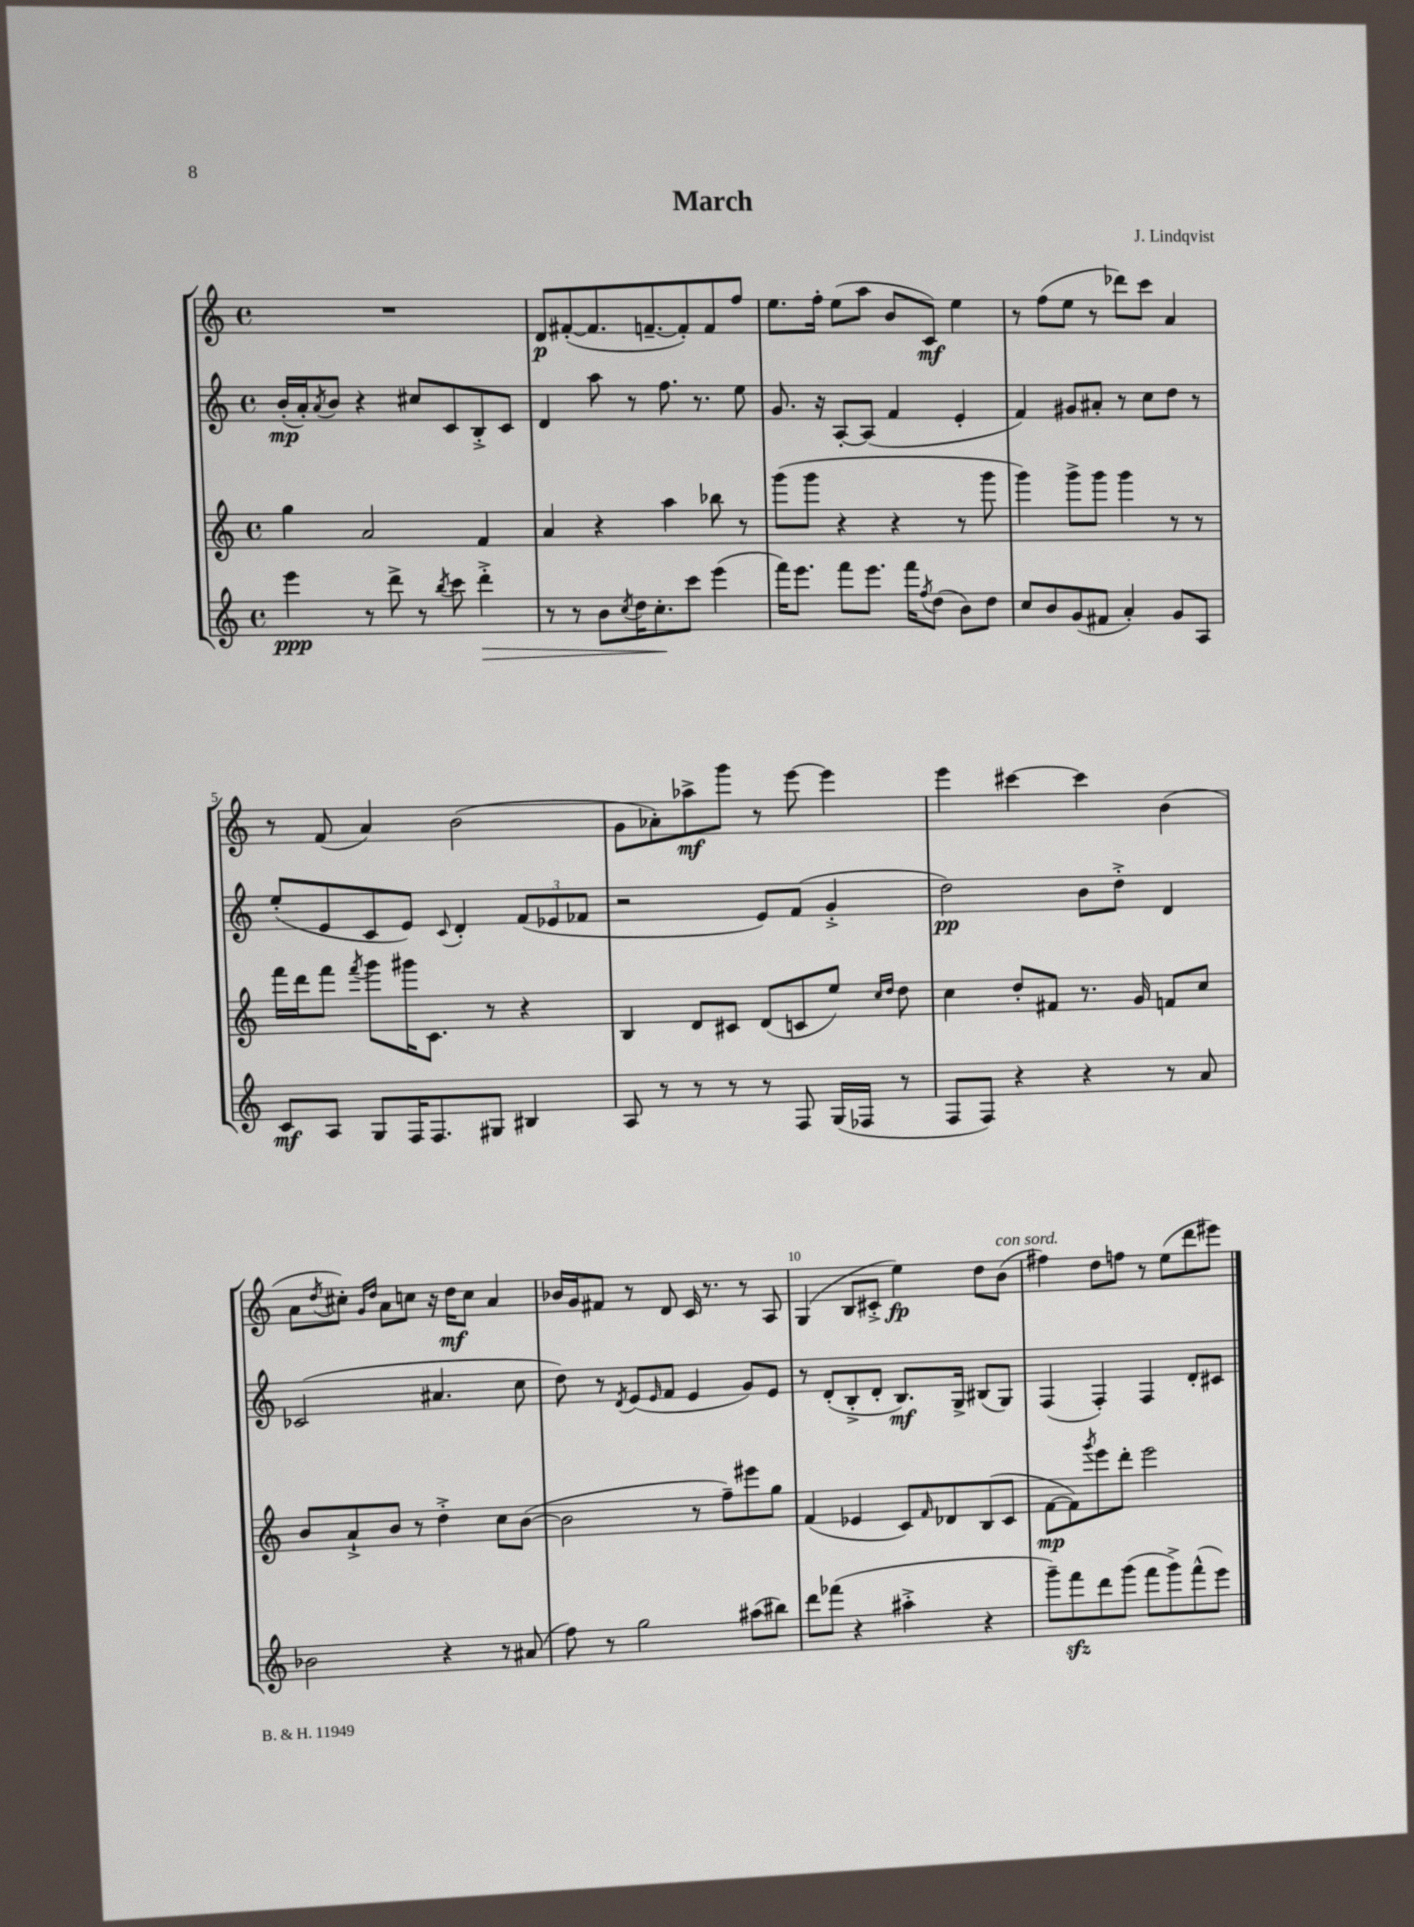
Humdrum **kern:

**kern	**kern	**kern	**kern
*staff4	*staff3	*staff2	*staff1
*clefG2	*clefG2	*clefG2	*clefG2
*k[]	*k[]	*k[]	*k[]
*M4/4	*M4/4	*M4/4	*M4/4
*met(c)	*met(c)	*met(c)	*met(c)
4eee	4gg	(16b'	1r
.	.	16a')	.
.	.	8qa	.
.	.	8b	.
8r	2a	4r	.
8ddd^	.	.	.
8r	.	8cc#	.
8qbb	.	.	.
8ccc	.	8c	.
4ddd'^	4f	8B'^	.
.	.	8c	.
=	=	=	=
8r	4a	4d	8d
8r	.	.	([8f#'
8b	4r	8aa	8.f#]
8qcc	.	.	.
16dd	.	8r	.
8.cc'	.	.	[8.f~
.	4aa	8.ff	.
8ccc	.	.	8f'])
.	.	8.r	.
(4eee	8bb-	.	8f
.	8r	8ee	8ff
=	=	=	=
16fff)	(8ggg	8.g	8.ee
8.eee	.	.	.
.	8ggg	.	.
.	.	16r	16ff'
8fff	4r	[8A'	(8ee
8.eee	.	(8A]	8aa
.	4r	4f	8b
16fff	.	.	.
8qff	.	.	.
(8dd	.	.	8c)
8b)	8r	4e'	4ee
8dd	8ggg	.	.
=	=	=	=
8cc	4ggg)	4f)	8r
8b	.	.	(8ff
(8g	8ggg^	8g#	8ee
8f#	8ggg	8a#'	8r
4a')	4ggg	8r	8ddd-)
.	.	8cc	8ccc
8g	8r	8dd	4a
8A	8r	8r	.
=	=	=	=
8c	16fff	(8ee'	8r
.	16ddd	.	.
8A	8fff	8e	(8f
.	8qfff	.	.
8G	8ggg	8c	4a)
16F	16ggg#	8e)	.
8.F	8.c	.	.
.	.	8qqc	.
.	.	4d'	(2b
8G#	8r	.	.
4B#	4r	(12f	.
.	.	12e-	.
.	.	12f-	.
=	=	=	=
8A	4B	2r	8g
8r	.	.	8a-')
8r	8d	.	8aa-^
8r	8c#	.	8ggg
8r	(8d	8e)	8r
8F	8c	(8f	[8eee
(16G	8ee)	4g'^	4eee]
16F-	.	.	.
.	16qqcc	.	.
.	16qqdd	.	.
8r	8dd	.	.
=	=	=	=
8F	4cc	2dd)	4eee
8F)	.	.	.
4r	8dd'	.	[4ccc#
.	8f#	.	.
4r	8.r	8b	4ccc#]
.	.	8dd'^	.
.	16g	.	.
8r	8f	4d	(4b
8a	8cc	.	.
=	=	=	=
2b-	8b	(2c-	8a
.	.	.	8qdd
.	8a`^	.	8cc#')
.	.	.	16qqg
.	.	.	16qqdd
.	8b	.	8a
.	8r	.	8cc
4r	4dd'^	4.a#	16r
.	.	.	16dd
.	.	.	8cc
8r	8cc	.	4a
(8a#	([8b	8cc	.
=	=	=	=
8ff)	2b]	8dd)	16b-
.	.	.	16g
8r	.	8r	8f#
.	.	8qd	.
2gg	.	(8e	8r
.	.	16qqe	.
.	.	8f	8d
.	8r	4e	16c
.	.	.	8.r
.	8ff~)	.	.
(8aa#	8eee#	8g)	8r
8bb#)	8gg	8e	8A
=	=	=	=
8ddd	(4f	8r	(4G
(8fff-	.	(8d'	.
4r	4e-	8B'^	8B
.	.	8d'	8c#'^
4aa#'^	8c)	8.B)	4ee)
.	16qqf	.	.
.	8d-	.	.
.	.	16G^	.
4r	(8B	(8B#	8dd
.	8c	8G)	(8b
=	=	=	=
8ggg~)	[8f	(4F	4ff#)
8fff	8f])	.	.
.	8qggg	.	.
8ddd	8eee	4F')	8dd
(8ggg	8ddd'	.	8ff
8fff	2eee	4F	8r
8ggg^)	.	.	(8ee
(8fff^^	.	8d'	8ddd
8eee)	.	8c#	8eee#)
==	==	==	==
*-	*-	*-	*-
